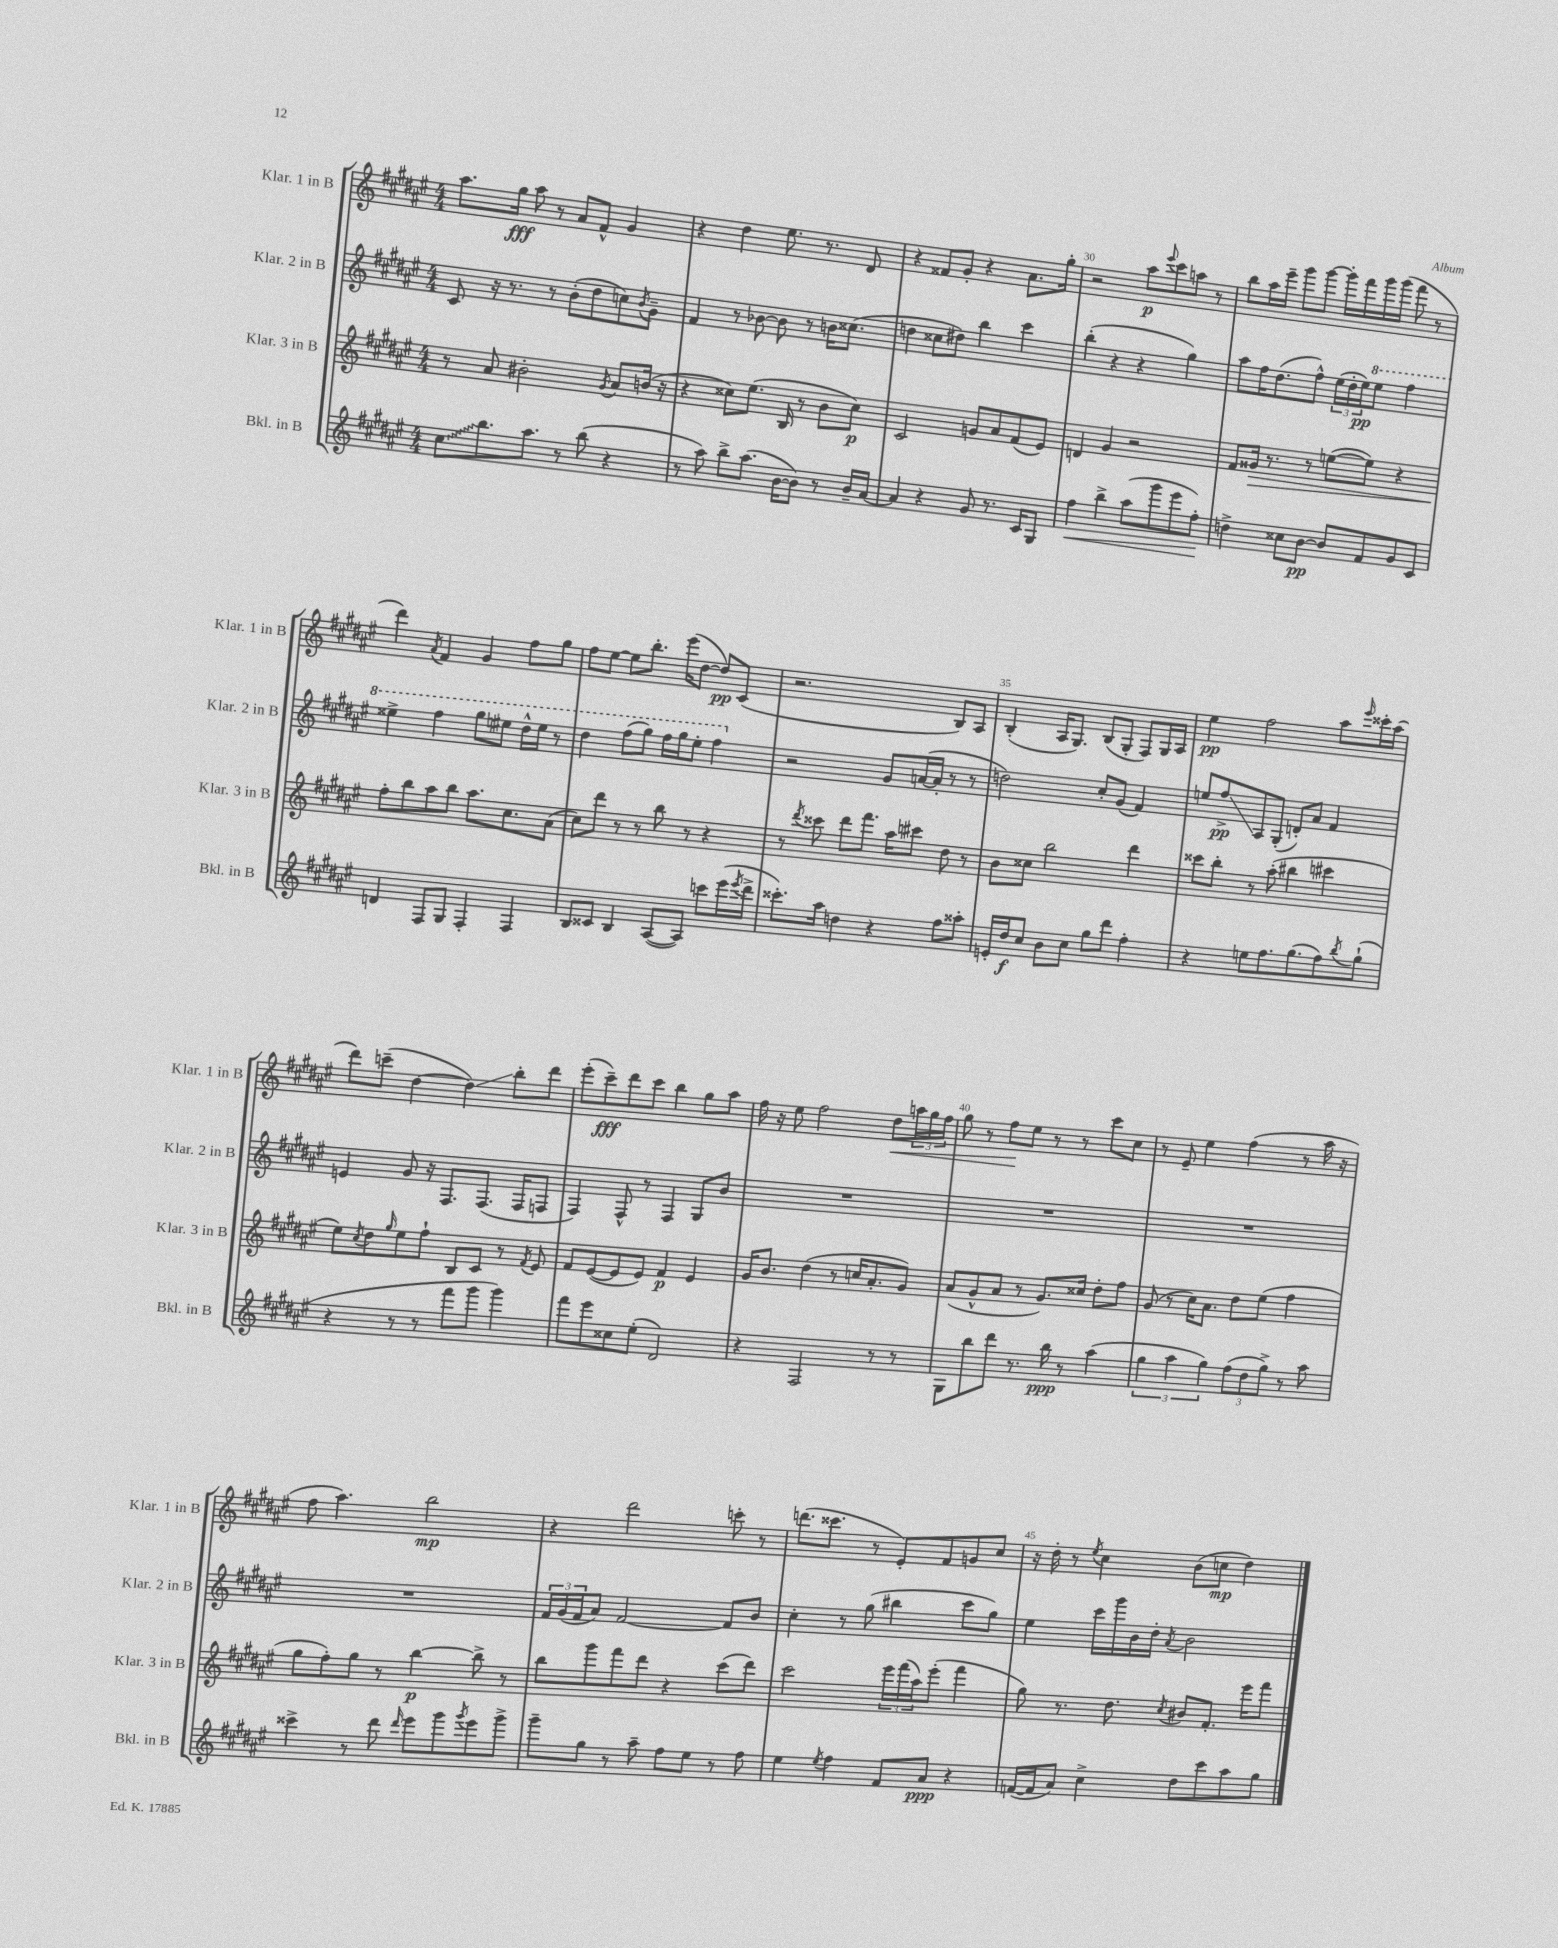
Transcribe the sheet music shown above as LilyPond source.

<<
\new StaffGroup <<
\new Staff = "s0" \with { instrumentName = "Klar. 1 in B" shortInstrumentName = "Klar. 1 in B" } {
    \clef treble \key fis \major \numericTimeSignature \time 4/4
    ais''8. gis''16\fff ais''8 r8 ais'8 fis'8-^ gis'4 |
    r4 dis''4 eis''8. r8. dis'8 |
    r4 fisis'8 gis'8-. r4 ais'8. gis''16-. |
    r2 ais''8\p \appoggiatura { eis'''8 } cis'''8 a''8 r8 |
    b''8 ais''16 eis'''16-- gis'''8 gis'''8~ gis'''16-. fis'''16 gis'''16 gis'''16( fis'''8 r8 |
    dis'''4) \acciaccatura { ais'8 } fis'4 gis'4 fis''8 gis''8 |
    fis''8 eis''8~ eis''8 b''8.-. eis'''16( dis''8~ dis''8\pp) cis'8( |
    r2. b8) ais8 |
    b4-.( ais16 gis8.) b8( gis8-. fis8) gis16 ais16 |
    eis''4\pp fis''2 ais''8 \grace { eis'''16 } cisis'''16-. ais''16( |
    dis'''8) c'''8--( dis''4~ dis''4\glissando) b''8-. dis'''8 |
    eis'''8-.( cis'''8--\fff) dis'''8 cis'''8 b''4 gis''8 ais''8 |
    fis''16 r16 eis''8 fis''2 dis''8\< \tuplet 3/2 { a''16 gis''16 fis''16 } |
    gis''8 r8 fis''8\! eis''8 r8 r8 cis'''8 cis''8 |
    r8 eis'8-- eis''4 fis''4( r8 ais''16 r16 |
    fis''8 ais''4.) b''2\mp |
    r4 dis'''2 c'''8-. r8 |
    d'''8.( cisis'''8. r8 eis'8-.) fis'8 g'8 cis''8 |
    r16 dis''16-. r8 \acciaccatura { eis''8 } cis''4 b'8( c''8\mp dis''4) \bar "|." |
}
\new Staff = "s1" \with { instrumentName = "Klar. 2 in B" shortInstrumentName = "Klar. 2 in B" } {
    \clef treble \key fis \major \numericTimeSignature \time 4/4
    cis'8 r16 r8. r8 b'8-.( dis''8 c''8) \acciaccatura { b'8 } gis'8-- |
    fis'4 r8 bes'8~ bes'8 r8 b'16 cisis''8.( |
    d''4 cisis''8 dis''8) b''4 cis'''4 |
    b''4-.( r4 r4 gis''4) |
    ais''8 fis''16 dis''8.( fis''8-^) \tuplet 3/2 { eis''16( dis''16-. eis''16\pp) } \ottava #1 eis'''8 fis'''4 |
    eisis'''4-> fis'''4 gis'''8 eis'''8 dis'''16-^ eis'''16 r8 |
    dis'''4 fis'''8( gis'''8) fis'''16 gis'''16 eis'''8-. fis'''4 \ottava #0 |
    r2 gis'8 a'16~( a'16-. r8 r8 |
    d''2) cis''8-. gis'8( fis'4) |
    e''8 fis''8->\glissando\pp ais8 gis8-.( d'8-.) ais'8 fis'4 |
    e'4 gis'8 r16 fis8. fis8.( fis16 f8 |
    fis4) fis8-^ r8 fis4 gis8 b'8 |
    R1 |
    R1 |
    R1 |
    R1 |
    \tuplet 3/2 { fis'16 gis'16( fis'16 } ais'8) fis'2~ fis'8 b'8 |
    cis''4-. r8 gis''8( bis''4 cis'''8 gis''8) |
    eis''4 cis'''16 gis'''16 b'16 dis''16-. \acciaccatura { ais'8 } b'2 \bar "|." |
}
\new Staff = "s2" \with { instrumentName = "Klar. 3 in B" shortInstrumentName = "Klar. 3 in B" } {
    \clef treble \key fis \major \numericTimeSignature \time 4/4
    r8 ais'8 bis'2-. \acciaccatura { gis'8 } ais'8 b'16( r16 |
    r4 cisis''8) eis''8.( b16 r8 b'8 cisis''8\p) |
    cis'2 g'8 ais'8 fis'8( eis'8) |
    d'4 gis'4 r2 |
    fis'8 gisis'16\> r8. r8 e''8~( e''8) r4 |
    fis''8-.\! b''8 ais''8 b''8 ais''8. cis''8. ais'8( |
    cis''8) dis'''8 r8 r8 b''8 r8 r4 |
    r8 \acciaccatura { dis'''8 } cisis'''8 dis'''8 fis'''8. ais''16 cis'''8 dis''8 r8 |
    b'8 cisis''8 b''2 dis'''4 |
    cisis'''8 b''8-. r8 ais''8-.( bis''4 cis'''4 |
    eis''8) \acciaccatura { cis''8 } dis''8 \grace { gis''16 } eis''8 fis''8-! b8 cis'8 r8 \acciaccatura { fis'8 } eis'8 |
    fis'8 eis'8~( eis'8 eis'8) fis'4\p eis'4 |
    gis'16 b'8. dis''4( r8 c''16 ais'8.-. gis'8) |
    ais'8( gis'8-^ ais'8 r8 gis'8.) cisis''16 dis''8-. fis''8 |
    gis'8( r8 cis''16) ais'8. dis''8 eis''8( fis''4 |
    gis''8 fis''8-.) gis''8 r8 b''4~\p b''8-> r8 |
    b''8 gis'''8 fis'''8 dis'''8 r4 cis'''8( dis'''8) |
    cis'''2 \tuplet 3/2 { eis'''16 fis'''16( ais''16) } eis'''8-.( fis'''4 |
    gis''8) r8. dis''8. \acciaccatura { cis''8 } bis'8 fis'8.-. eis'''16 fis'''8 \bar "|." |
}
\new Staff = "s3" \with { instrumentName = "Bkl. in B" shortInstrumentName = "Bkl. in B" } {
    \clef treble \key fis \major \numericTimeSignature \time 4/4
    \once \override Glissando.style = #'zigzag cis''8\glissando b''8. ais''8. r8 b''8( r4 |
    r8 ais''8) b''8-> ais''8.( b'16~ b'8) r8 b'16-- ais'16~ |
    ais'4 r4 gis'8 r8. cis'16 gis8 |
    fis''4\< b''4-> ais''8( gis'''8 eis'''8 fis''8-.\!) |
    d''4-> cisis''8 b'8~\pp b'8 fis'8 gis'8 cis'8 |
    d'4 fis8 gis8 fis4-. fis4 |
    b8 cisis'8 b4 ais8~( ais8) c'''8 eis'''16( \acciaccatura { eis'''8 } dis'''16-> |
    cisis'''8.-.) ais''16 d''4 r4 fis''8 aisis''8-. |
    e'16-. dis''16\f cis''8 b'8 cis''8 gis''8 dis'''8 fis''4-. |
    r4 e''8 fis''8. gis''8.( fis''8) \acciaccatura { b''8 } gis''8-!( |
    r4 r8 r8 fis'''8 gis'''8 gis'''4) |
    fis'''8 eis'''8 cisis''8 eis''8-.( dis'2) |
    r4 fis2 r8 r8 |
    gis8 b''8 dis'''8 r8. b''16\ppp r8 ais''4( |
    \tuplet 3/2 { gis''4 ais''4 gis''4) } \tuplet 3/2 { fis''8( dis''8 gis''8->) } r8 ais''8 |
    cisis'''4-> r8 dis'''8 \grace { dis'''16 } eis'''8 gis'''8 \acciaccatura { gis'''8 } eis'''8 gis'''8-> |
    gis'''8-- gis''8 r8 ais''8-- fis''8 eis''8 r8 fis''8 |
    eis''4 \acciaccatura { eis''8 } fis''4 fis'8 ais'8\ppp r4 |
    f'16~( f'16 ais'8) cis''4-> dis''8 cis'''8 ais''8 gis''8 \bar "|." |
}
>>
>>
\layout { \context { \Score currentBarNumber = #27 \override BarNumber.break-visibility = ##(#f #t #t) barNumberVisibility = #(every-nth-bar-number-visible 5) } }
